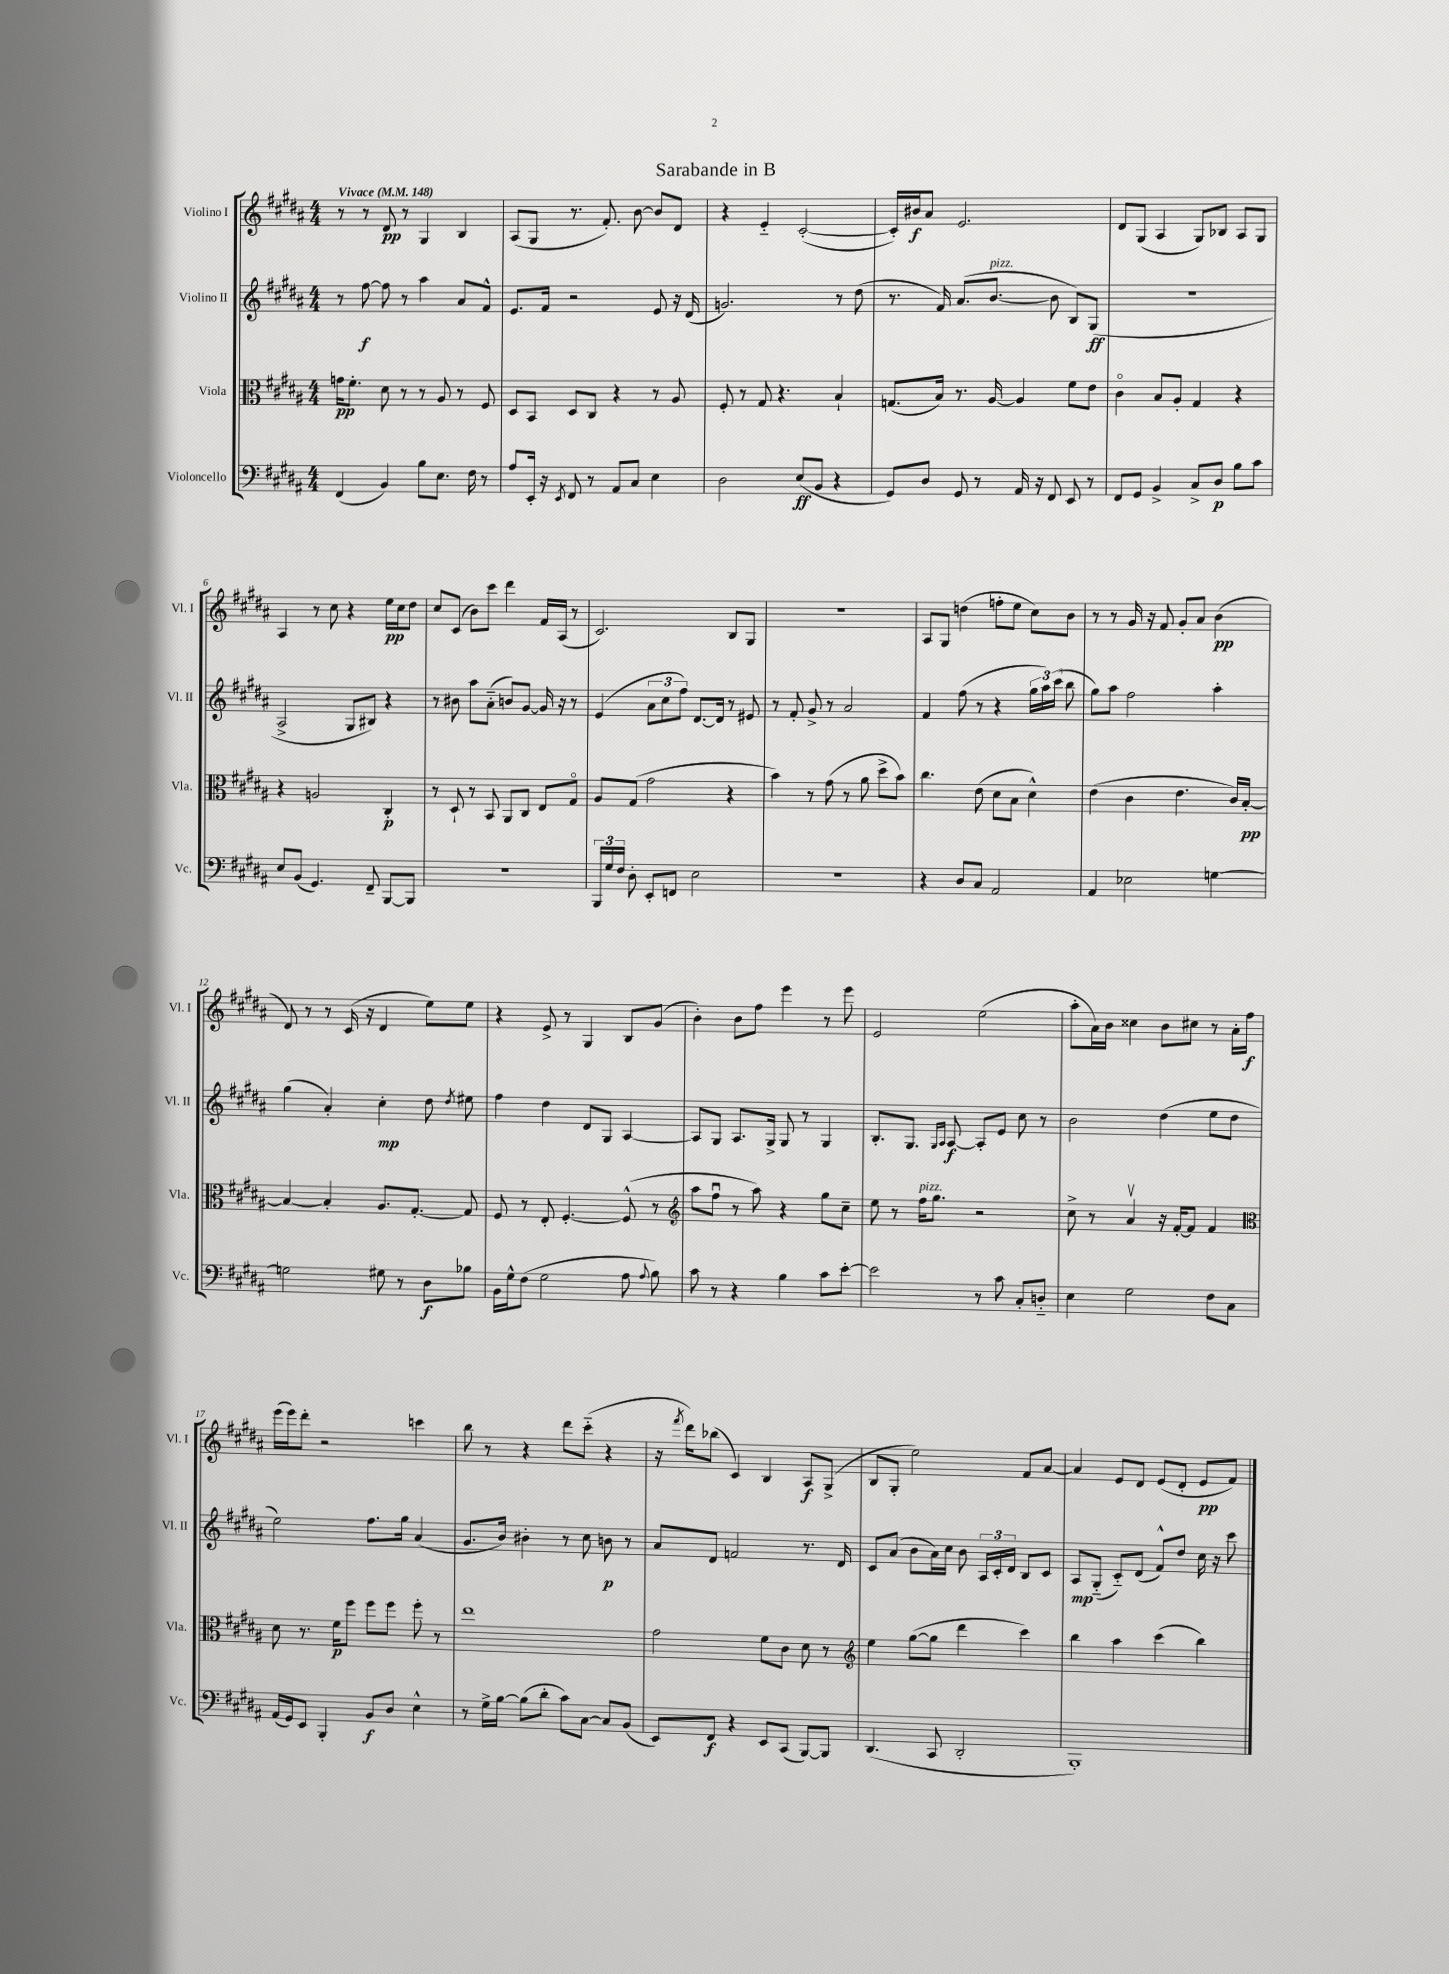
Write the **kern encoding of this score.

**kern	**dynam	**kern	**dynam	**kern	**dynam	**kern	**dynam
*part4	*part4	*part3	*part3	*part2	*part2	*part1	*part1
*staff4	*staff4	*staff3	*staff3	*staff2	*staff2	*staff1	*staff1
*I"Violoncello	*	*I"Viola	*	*I"Violino II	*	*I"Violino I	*
*I'Vc.	*	*I'Vla.	*	*I'Vl. II	*	*I'Vl. I	*
*clefF4	*	*clefC3	*	*clefG2	*	*clefG2	*
*k[f#c#g#d#a#]	*	*k[f#c#g#d#a#]	*	*k[f#c#g#d#a#]	*	*k[f#c#g#d#a#]	*
*M4/4	*	*M4/4	*	*M4/4	*	*M4/4	*
*MM148	*	*MM148	*	*MM148	*	*MM148	*
=1	=1	=1	=1	=1	=1	=1	=1
!	!	!	!	!	!	!LO:TX:a:B:t=Vivace	!
(4FF#/	.	16gn\KL	pp	8r	.	8r	.
.	.	8.f#'\J	.	.	.	.	.
.	.	.	.	[8ff#\	f	8r	.
4BB/)	.	8d#\	.	8ff#\]	.	8d#/	pp
.	.	8r	.	8r	.	8r	.
8B\L	.	8r	.	4aa#\	.	4G#/	.
8.E\J	.	8A#/	.	.	.	.	.
.	.	8r	.	8a#/L	.	4B/	.
16F#\	.	.	.	.	.	.	.
8r	.	8F#/	.	8f#^^/J	.	.	.
=2	=2	=2	=2	=2	=2	=2	=2
8A#/L	.	8D#/L	.	8.e/L	.	(8A#/L	.
16EE'/Jk	.	8BB/J	.	.	.	8G#/J	.
16r	.	.	.	16f#/Jk	.	.	.
8qEE/	.	.	.	.	.	.	.
8FF#/	.	8D#/L	.	2r	.	8.r	.
8r	.	8C#/J	.	.	.	.	.
.	.	.	.	.	.	8.f#'/)	.
8AA#/L	.	4r	.	.	.	.	.
8C#/J	.	.	.	.	.	[8b\	.
4E\	.	8r	.	8e/	.	8b/L]	.
.	.	8A#/	.	16r	.	8d#/J	.
.	.	.	.	(16d#/	.	.	.
=3	=3	=3	=3	=3	=3	=3	=3
2D#\	.	8F#'/	.	2.gn/)	.	4r	.
.	.	8r	.	.	.	.	.
.	.	8G#/	.	.	.	4e/	.
.	.	4.r	.	.	.	.	.
(8E/L	ff	.	.	.	.	([2c#'/	.
8BB/J	.	.	.	.	.	.	.
4r	.	4B`/	.	8r	.	.	.
.	.	.	.	(8dd#\	.	.	.
=4	=4	=4	=4	=4	=4	=4	=4
8GG#/L)	.	(8.Gn/L	.	8.r	.	16c#'/LL])	.
.	.	.	.	.	.	16b#X/J	f
8D#/J	.	.	.	.	.	8a#/J	.
.	.	16B/Jk)	.	16f#/)	.	.	.
8GG#/	.	8.r	.	(8.a#/L	.	2.e/	.
8r	.	.	.	.	.	.	.
!	!	!	!	!LO:TX:a:i:t=pizz.	!	!	!
.	.	[16A#/	.	[8.b/J	.	.	.
16AA#/	.	4A#/]	.	.	.	.	.
16r	.	.	.	.	.	.	.
8FF#/	.	.	.	8b\]	.	.	.
8EE/	.	8f#\L	.	8B/L)	.	.	.
8r	.	8e\J	.	(8G#/J	ff	.	.
=5	=5	=5	=5	=5	=5	=5	=5
8FF#/L	.	4c#\	.	1r	.	8d#/L	.
8GG#/J	.	.	.	.	.	(8G#/J	.
4BB^/	.	8B/L	.	.	.	4A#/	.
.	.	8A#'/J	.	.	.	.	.
8C#^/L	.	4G#/	.	.	.	8G#/L)	.
8D#/J	p	.	.	.	.	8B-X/J	.
8B\L	.	4r	.	.	.	8A#/L	.
8c#\J	.	.	.	.	.	8G#/J	.
!!LO:LB:g=z
=6	=6	=6	=6	=6	=6	=6	=6
8E/L	.	4r	.	2A#^/	.	4A#/	.
(8BB/J	.	.	.	.	.	.	.
4.GG#/)	.	2An/	.	.	.	8r	.
.	.	.	.	.	.	8cc#\	.
.	.	.	.	8G#/L	.	4r	.
8FF#~/	.	.	.	8B#X/J)	.	.	.
[8BBB/L	.	4C#'/	p	4r	.	16ee\LL	pp
.	.	.	.	.	.	16cc#\J	.
8BBB/J]	.	.	.	.	.	8dd#\J	.
=7	=7	=7	=7	=7	=7	=7	=7
1r	.	8r	.	8r	.	8cc#/L	.
.	.	8D#`/	.	8b#X\	.	(8c#/J	.
.	.	8r	.	8aa#\L	.	8b\L)	.
.	.	8BB/	.	(8a#\J	.	8ccc#\J	.
.	.	8AA#/L	.	8bn/L)	.	4ddd#\	.
.	.	8C#/J	.	[8g#/J	.	.	.
.	.	8E/L	.	16g#/]	.	16f#/LL	.
.	.	.	.	16r	.	(16A#/JJ	.
.	.	8G#/J	.	8r	.	8r	.
=8	=8	=8	=8	=8	=8	=8	=8
24BBB/LL	.	8A#/L	.	(4e/	.	2.c#/)	.
24G#/	.	.	.	.	.	.	.
24F#/JJ	.	.	.	.	.	.	.
8D#'\	.	(8G#/J	.	.	.	.	.
8EE'/L	.	2g#\	.	12a#\L	.	.	.
.	.	.	.	12cc#\	.	.	.
8FFn/J	.	.	.	.	.	.	.
.	.	.	.	12ff#\J)	.	.	.
2E\	.	.	.	[8.d#/L	.	.	.
.	.	.	.	16d#/Jk]	.	.	.
.	.	4r	.	8r	.	8B/L	.
.	.	.	.	8e#X/	.	8G#/J	.
=9	=9	=9	=9	=9	=9	=9	=9
1r	.	4b\)	.	8r	.	1r	.
.	.	.	.	8f#'/	.	.	.
.	.	8r	.	8g#^/	.	.	.
.	.	(8g#\	.	8r	.	.	.
.	.	8r	.	2a#/	.	.	.
.	.	8a#\	.	.	.	.	.
.	.	8dd#^\L	.	.	.	.	.
.	.	8b\J)	.	.	.	.	.
=10	=10	=10	=10	=10	=10	=10	=10
4r	.	4.cc#\	.	4f#/	.	8A#/L	.
.	.	.	.	.	.	8G#/J	.
8D#/L	.	.	.	(8ff#\	.	(4ddn\	.
8C#/J	.	(8e\	.	8r	.	.	.
2AA#/	.	8d#\L	.	4r	.	8ffn'\L	.
.	.	8B\J	.	.	.	8ee\J	.
.	.	4d#^^\)	.	24gg#\LL	.	8cc#\L)	.
.	.	.	.	24aa#\)	.	.	.
.	.	.	.	(24ccc#\JJ	.	.	.
.	.	.	.	8bb\	.	8b\J	.
=11	=11	=11	=11	=11	=11	=11	=11
4AA#/	.	(4e\	.	8gg#\L)	.	8r	.
.	.	.	.	8aa#\J	.	8r	.
2E-X\	.	4c#\	.	2ff#\	.	16g#/	.
.	.	.	.	.	.	16r	.
.	.	.	.	.	.	8f#/	.
.	.	4.e\	.	.	.	8g#'/L	.
.	.	.	.	.	.	8a#/J	.
[4Gn\	.	.	.	4aa#'\	.	(4b\	pp
.	.	16c#/LL)	.	.	.	.	.
.	.	[16B'/JJ	pp	.	.	.	.
!!LO:LB:g=z
=12	=12	=12	=12	=12	=12	=12	=12
2Gn\]	.	4B/_	.	(4gg#\	.	8d#/)	.
.	.	.	.	.	.	8r	.
.	.	4B'/]	.	4a#'/)	.	8r	.
.	.	.	.	.	.	(16c#/	.
.	.	.	.	.	.	16r	.
8G#X\	.	8.A#/L	.	4cc#'\	mp	4d#/	.
8r	.	.	.	.	.	.	.
.	.	[8.G#'/J	.	.	.	.	.
8D#\L	f	.	.	8dd#\	.	8ee\L)	.
.	.	.	.	8qdd#/	.	.	.
8B-X\J	.	8G#/]	.	8ee#X\	.	8ee\J	.
=13	=13	=13	=13	=13	=13	=13	=13
16BB\LL	.	8F#/	.	4ff#\	.	4r	.
16G#^^\J	.	.	.	.	.	.	.
(8F#\J	.	8r	.	.	.	.	.
2G#\	.	8E'/	.	4dd#\	.	8e^/	.
.	.	[4.F#'/	.	.	.	8r	.
.	.	.	.	8d#/L	.	4G#/	.
.	.	.	.	8G#/J	.	.	.
8A#\	.	(8F#^^/]	.	[4A#/	.	8B/L	.
8qqA#/	.	.	.	.	.	.	.
8B\)	.	8r	.	.	.	(8g#/J	.
=14	=14	=14	=14	=14	=14	=14	=14
*	*	*clefG2	*	*	*	*	*
8c#\	.	8aa#\L	.	8A#/L]	.	4b'\)	.
8r	.	8ff#u\J	.	8G#/J	.	.	.
4r	.	8r	.	8.A#/L	.	8b\L	.
.	.	8aa#\)	.	.	.	8ff#\J	.
.	.	.	.	16G#^/Jk	.	.	.
4B\	.	4r	.	8G#/	.	4eee\	.
.	.	.	.	8r	.	.	.
8c#\L	.	8gg#\L	.	4G#/	.	8r	.
[8e'\J	.	8cc#~\J	.	.	.	8eee\	.
=15	=15	=15	=15	=15	=15	=15	=15
2e\]	.	8ee\	.	8.B'/L	.	2e/	.
.	.	8r	.	.	.	.	.
.	.	.	.	8.G#/J	.	.	.
!	!	!LO:TX:a:i:t=pizz.	!	!	!	!	!
.	.	16ff#\KL	.	.	.	.	.
.	.	8.gg#\J	.	.	.	.	.
.	.	.	.	16qqG#/LL	.	.	.
.	.	.	.	16qqA#/JJ	.	.	.
.	.	.	.	[8A#/	f	.	.
8r	.	2r	.	8A#'/L]	.	(2ee\	.
8c#\	.	.	.	8e/J	.	.	.
8C#'/L	.	.	.	8cc#\	.	.	.
8Dn/J	.	.	.	8r	.	.	.
=16	=16	=16	=16	=16	=16	=16	=16
4E\	.	8cc#^\	.	2b\	.	8aa#'\L	.
.	.	8r	.	.	.	16a#\L)	.
.	.	.	.	.	.	16b\JJ	.
2G#\	.	4a#v/	.	.	.	4cc##X\	.
.	.	16r	.	(4dd#\	.	8b\L	.
.	.	[16f#'/KL	.	.	.	.	.
.	.	8f#/J]	.	.	.	8cc#X\J	.
8F#\L	.	4f#/	.	8ee\L	.	8r	.
8C#\J	.	.	.	8dd#\J	.	16a#'\LL	.
.	.	.	.	.	.	16ff#\JJ	f
!!LO:LB:g=z
=17	=17	=17	=17	=17	=17	=17	=17
*	*	*clefC3	*	*	*	*	*
(16AA#/LL	.	8d#\	.	2ee\)	.	(16eee\LL	.
16GG#/J)	.	.	.	.	.	16eee\J)	.
8EE/J	.	8.r	.	.	.	8ddd#'\J	.
4BBB'/	.	.	.	.	.	2r	.
.	.	16f#\KL	p	.	.	.	.
.	.	8ff#\J	.	.	.	.	.
8BB/L	f	8ff#\L	.	8.ff#\L	.	.	.
8D#/J	.	8ff#\J	.	.	.	.	.
.	.	.	.	16gg#\Jk	.	.	.
4E^^\	.	8ff#'\	.	(4a#/	.	4cccn\	.
.	.	8r	.	.	.	.	.
=18	=18	=18	=18	=18	=18	=18	=18
8r	.	1ee	.	8.g#/L	.	8bb\	.
16G#^\LL	.	.	.	.	.	8r	.
[16B\JJ	.	.	.	16b/Jk)	.	.	.
(8B\L]	.	.	.	4b#X'\	.	4r	.
8d#'\J	.	.	.	.	.	.	.
8c#\L)	.	.	.	8r	.	8ddd#\L	.
[8C#\J	.	.	.	8cc#\	.	(8ccc#\J	.
8C#/L]	.	.	.	8bn\	p	4r	.
(8BB/J	.	.	.	8r	.	.	.
=19	=19	=19	=19	=19	=19	=19	=19
8EE/L)	.	2g#\	.	8a#/L	.	16r	.
.	.	.	.	.	.	8qfff#/	.
.	.	.	.	.	.	16ddd#\KL)	.
8FF#/J	f	.	.	8d#/J	.	(8bb-X\J	.
4r	.	.	.	2fn/	.	4c#/)	.
8EE/L	.	8f#\L	.	.	.	4B/	.
(8CC#/J	.	8c#\J	.	.	.	.	.
[8BBB/L)	.	8d#\	.	8.r	.	8A#/L	f
8BBB/J]	.	8r	.	.	.	(8G#^/J	.
.	.	.	.	16d#/	.	.	.
=20	=20	=20	=20	=20	=20	=20	=20
*	*	*clefG2	*	*	*	*	*
(4.DD#/	.	4ee\	.	8c#/L	.	8B/L	.
.	.	.	.	(8a#/J	.	8G#'/J	.
.	.	([8gg#\L	.	8b\L	.	2ee\)	.
8CC#/	.	8gg#\J]	.	16a#\L)	.	.	.
.	.	.	.	16cc#\JJ	.	.	.
2DD#'/	.	4ddd#\	.	8b\	.	.	.
.	.	.	.	24A#/LL	.	.	.
.	.	.	.	24c#'/	.	.	.
.	.	.	.	24d#/JJ	.	.	.
.	.	4ccc#\)	.	8B/L	.	8f#/L	.
.	.	.	.	8c#/J	.	[8a#/J	.
=21	=21	=21	=21	=21	=21	=21	=21
1BBB')	.	4bb\	.	8A#/L	mp	4a#/]	.
.	.	.	.	(8G#/J	.	.	.
.	.	4aa#\	.	8c#/L)	.	8e/L	.
.	.	.	.	(8d#/J	.	8d#/J	.
.	.	(4ccc#\	.	8f#^^/L)	.	(8e/L	.
.	.	.	.	8dd#/J	.	8d#'/J	.
.	.	4bb\)	.	16cc#\	.	8e/L	pp
.	.	.	.	16r	.	.	.
.	.	.	.	8ccc#\	.	8f#/J)	.
==	==	==	==	==	==	==	==
*-	*-	*-	*-	*-	*-	*-	*-
